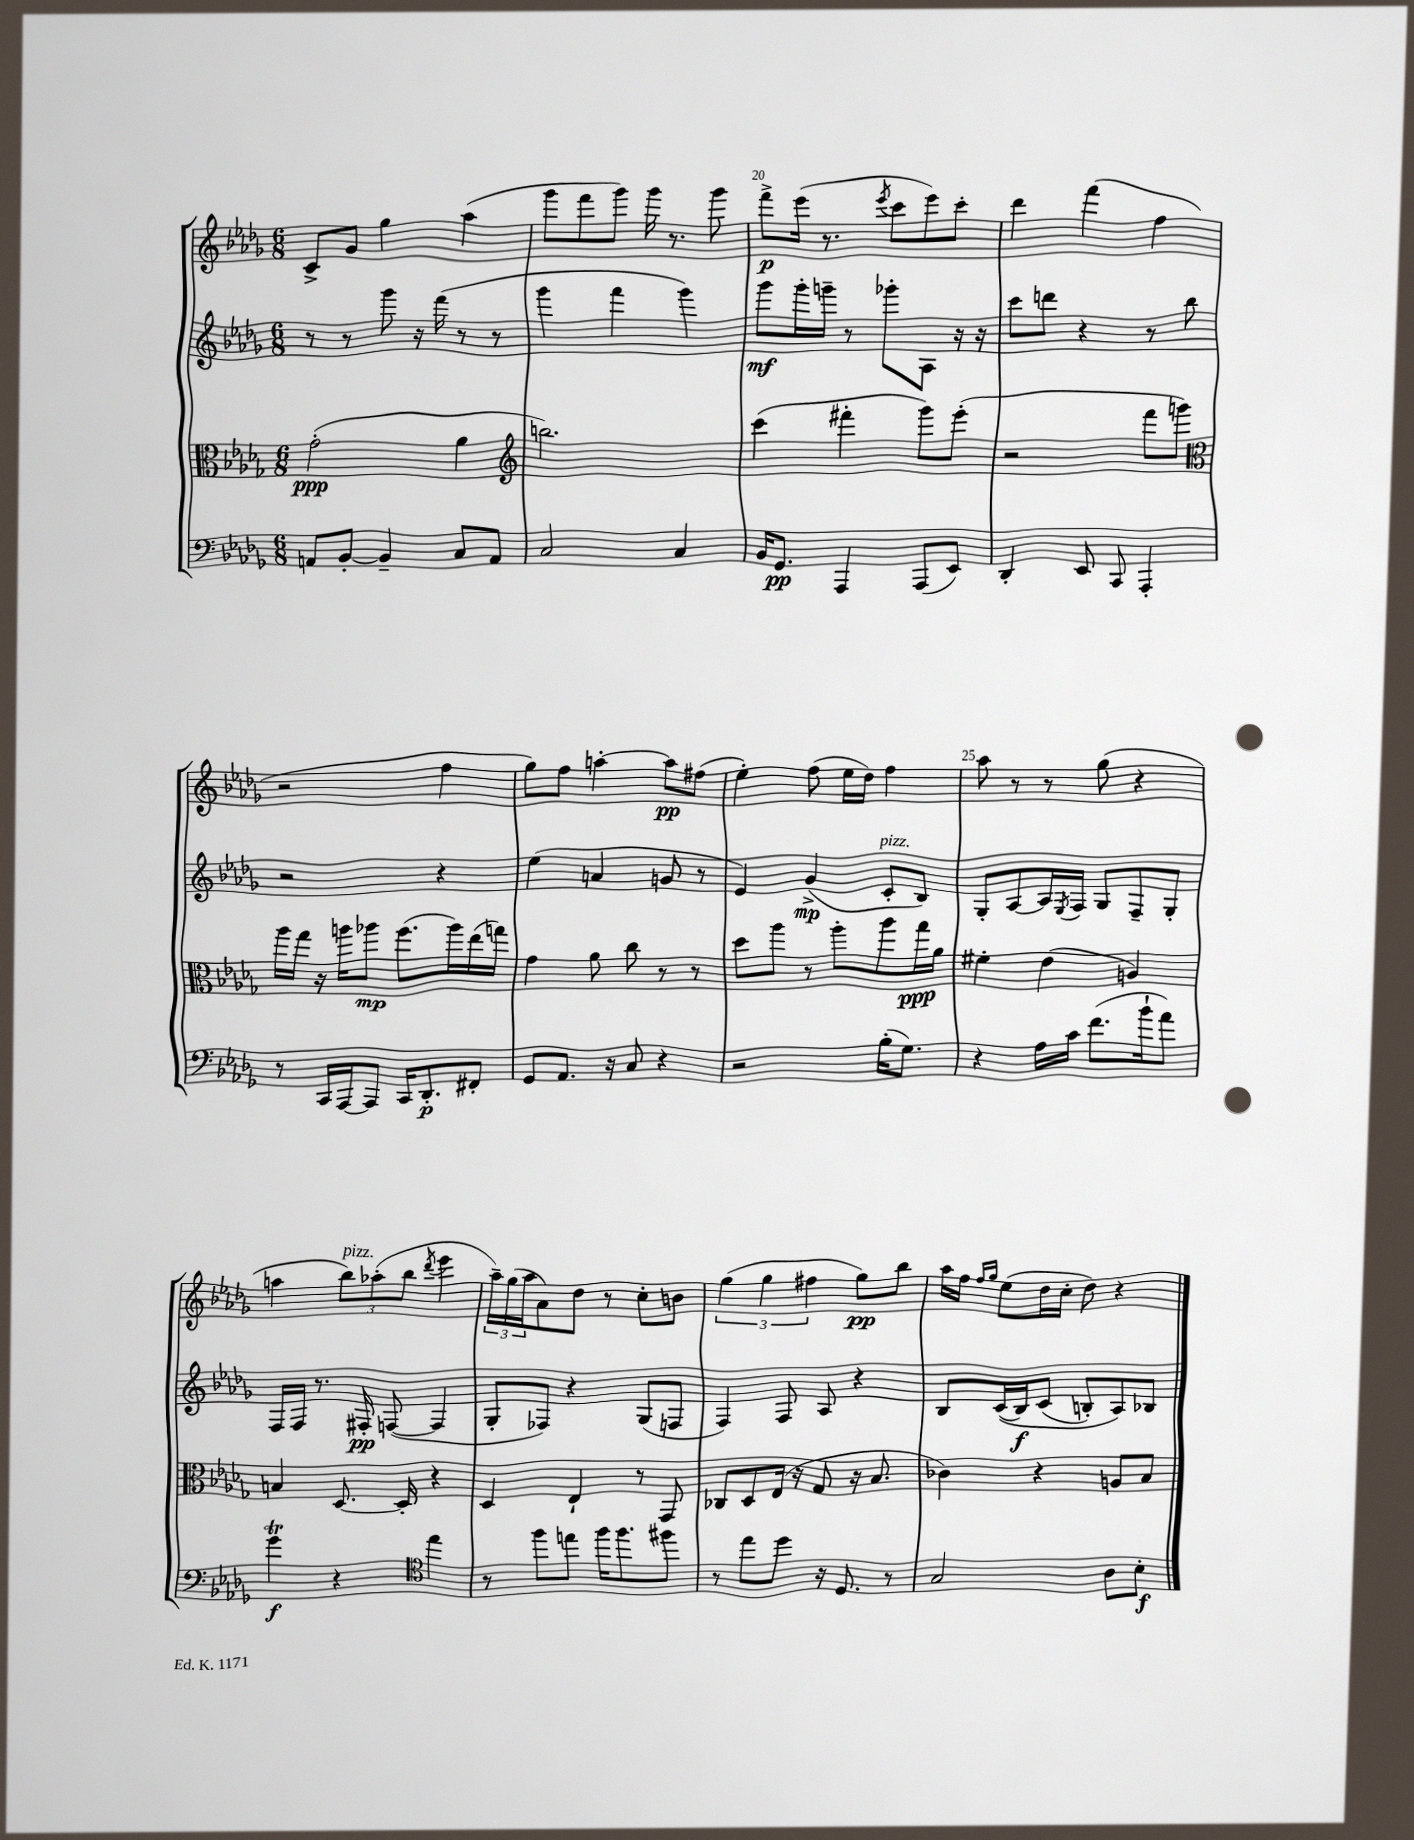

**kern	**dynam	**kern	**dynam	**kern	**dynam	**kern	**dynam
*part4	*part4	*part3	*part3	*part2	*part2	*part1	*part1
*staff4	*staff4	*staff3	*staff3	*staff2	*staff2	*staff1	*staff1
*clefF4	*	*clefC3	*	*clefG2	*	*clefG2	*
*k[b-e-a-d-g-]	*	*k[b-e-a-d-g-]	*	*k[b-e-a-d-g-]	*	*k[b-e-a-d-g-]	*
*M6/8	*	*M6/8	*	*M6/8	*	*M6/8	*
=18	=18	=18	=18	=18	=18	=18	=18
8AAn/L	.	(2g-'\	ppp	8r	.	8c^/L	.
[8BB-'/J	.	.	.	8r	.	8g-/J	.
4BB-~/]	.	.	.	8ggg-\	.	4gg-\	.
.	.	.	.	16r	.	.	.
.	.	.	.	(16fff\	.	.	.
8C/L	.	4a-\	.	8r	.	(4aa-\	.
8AA/J	.	.	.	8r	.	.	.
=19	=19	=19	=19	=19	=19	=19	=19
*	*	*clefG2	*	*	*	*	*
2C/	.	2.bbn\)	.	4ggg-\	.	8ggg-\L	.
.	.	.	.	.	.	8fff\	.
.	.	.	.	4fff\	.	8ggg-\J)	.
.	.	.	.	.	.	16ggg-\	.
.	.	.	.	.	.	8.r	.
4C/	.	.	.	4ggg-\)	.	.	.
.	.	.	.	.	.	8ggg-\	.
=20	=20	=20	=20	=20	=20	=20	=20
16BB-/KL	.	(4ccc\	.	8ggg-\L	mf	8fff^\L	p
8.GG-/J	pp	.	.	.	.	.	.
.	.	.	.	16ggg-'\L	.	(16eee-\Jk	.
.	.	.	.	16gggn~\JJ	.	8.r	.
4AAA-/	.	4fff#X'\	.	8r	.	.	.
.	.	.	.	.	.	8qeee-/	.
.	.	.	.	8ggg-X'\L	.	8ccc\L	.
(8AAA-/L	.	8ggg-\L)	.	8A-\J	.	8eee-\)	.
8EE-/J)	.	(8eee-'\J	.	16r	.	8ccc'\J	.
.	.	.	.	16r	.	.	.
=21	=21	=21	=21	=21	=21	=21	=21
4DD-'/	.	2r	.	8ccc\L	.	4ddd-\	.
.	.	.	.	8dddn\J	.	.	.
8EE-/	.	.	.	4r	.	(4fff\	.
8CC/	.	.	.	.	.	.	.
4AAA-'/	.	8fff\L	.	8r	.	4ff\	.
.	.	8gggn\J)	.	8bb-\	.	.	.
!!LO:LB:g=z
=22	=22	=22	=22	=22	=22	=22	=22
*	*	*clefC3	*	*	*	*	*
8r	.	16aa-\LL	.	2r	.	2r	.
.	.	16gg-\JJ	.	.	.	.	.
16CC/LL	.	16r	.	.	.	.	.
[16AAA-/J	.	16aan\KL	.	.	.	.	.
8AAA-/J]	.	8aa-X\J	mp	.	.	.	.
16CC/KL	.	(8.ff\L	.	.	.	.	.
8.DD-'/	p	.	.	.	.	.	.
.	.	.	.	4r	.	4ff\	.
.	.	16aa-\L)	.	.	.	.	.
8FF#X'/J	.	(16ee-\	.	.	.	.	.
.	.	16ggn\JJ)	.	.	.	.	.
=23	=23	=23	=23	=23	=23	=23	=23
8GG-/L	.	4g-\	.	(4ee-\	.	8gg-\L)	.
8.AA-/J	.	.	.	.	.	8ff\J	.
.	.	8a-\	.	4an/	.	[4aan'\	.
16r	.	.	.	.	.	.	.
8C/	.	8cc\	.	.	.	.	.
4r	.	8r	.	8gn/	.	8aa\L]	pp
.	.	8r	.	8r	.	(8ff#X\J	.
=24	=24	=24	=24	=24	=24	=24	=24
2r	.	8dd-\L	.	4e-/)	.	4ee-'\)	.
.	.	8aa-\J	.	.	.	.	.
.	.	8r	.	(4g-^/	mp	(8ff\	.
.	.	8aa-'\L	.	.	.	16ee-\LL	.
.	.	.	.	.	.	16dd-\JJ)	.
!	!	!	!	!LO:TX:a:i:t=pizz.	!	!	!
(16B-'\KL	.	8aa-\	.	8c'/L	.	4ff\	.
8.G-\J)	.	.	.	.	.	.	.
.	.	16gg-\L	ppp	8B-/J)	.	.	.
.	.	16a-\JJ	.	.	.	.	.
=25	=25	=25	=25	=25	=25	=25	=25
4r	.	4f#X'\	.	8G-'/L	.	8aa-\	.
.	.	.	.	[8A-/	.	8r	.
16A-\LL	.	(4e-\	.	16A-/L]	.	8r	.
.	.	.	.	8qE-/	.	.	.
16c\JJ	.	.	.	16F/JJ	.	.	.
(8.f\L	.	.	.	8G-/L	.	(8gg-\	.
.	.	4An/)	.	8F~/	.	4r	.
16b-`\k	.	.	.	.	.	.	.
8a-\J)	.	.	.	8G-'/J	.	.	.
!!LO:LB:g=z
=26	=26	=26	=26	=26	=26	=26	=26
4g-T\	f	4Bn/	.	16F/LL	.	4aan\	.
.	.	.	.	16F/JJ	.	.	.
.	.	.	.	8.r	.	.	.
!	!	!	!	!	!	!LO:TX:a:i:t=pizz.	!
4r	.	[8.D-/	.	.	.	12bb-\L)	.
.	.	.	.	16F#X'/	pp	.	.
.	.	.	.	.	.	(12aa-X'\	.
.	.	.	.	([8Fn/	.	.	.
.	.	.	.	.	.	12bb-\J	.
.	.	16D-'/]	.	.	.	.	.
*clefC4	*	*	*	*	*	*	*
.	.	.	.	.	.	8qddd-/	.
4ee-\	.	4r	.	4F/]	.	4eee-\	.
=27	=27	=27	=27	=27	=27	=27	=27
8r	.	4D-/	.	8G-'/L	.	24aa-~\LL)	.
.	.	.	.	.	.	(24gg-\	.
.	.	.	.	.	.	24aa-\J	.
8ff\L	.	.	.	8F-X/J)	.	8a-\)	.
8een\J	.	4E-`/	.	4r	.	8dd-\J	.
16ff\KL	.	.	.	.	.	8r	.
8.ff\	.	.	.	.	.	.	.
.	.	8r	.	(8G-/L	.	8cc'\L	.
8ff#X\J	.	8GG-/	.	8Fn/J	.	8bn\J	.
=28	=28	=28	=28	=28	=28	=28	=28
8r	.	8C-X/L	.	4F/)	.	(6gg-\	.
8ee-\L	.	8D-/	.	.	.	.	.
.	.	.	.	.	.	6gg-\	.
8dd-\J	.	(16E-/Jk	.	8F/	.	.	.
.	.	16r	.	.	.	.	.
.	.	.	.	.	.	6ff#X\	.
16r	.	8G-/	.	8A-/	.	.	.
8.D-/	.	.	.	.	.	.	.
.	.	16r	.	4r	.	8gg-\L)	pp
.	.	8.B-/	.	.	.	.	.
8r	.	.	.	.	.	8bb-\J	.
=29	=29	=29	=29	=29	=29	=29	=29
2G-/	.	4c-X\)	.	8B-/L	.	16aa-\LL	.
.	.	.	.	.	.	16ff\JJ	.
.	.	.	.	.	.	16qqff/LL	.
.	.	.	.	.	.	16qqgg-/JJ	.
.	.	.	.	((16c/L	.	(8ee-\L	.
.	.	.	.	16B-/J)	f	.	.
.	.	4r	.	(8c/J	.	16dd-\L	.
.	.	.	.	.	.	16cc'\JJ	.
.	.	.	.	8Bn'/L)	.	8dd-\)	.
8A-\L	.	8An/L	.	8A-/)	.	4r	.
8B-'\J	f	8B-/J	.	8B-X/J	.	.	.
==	==	==	==	==	==	==	==
*-	*-	*-	*-	*-	*-	*-	*-
